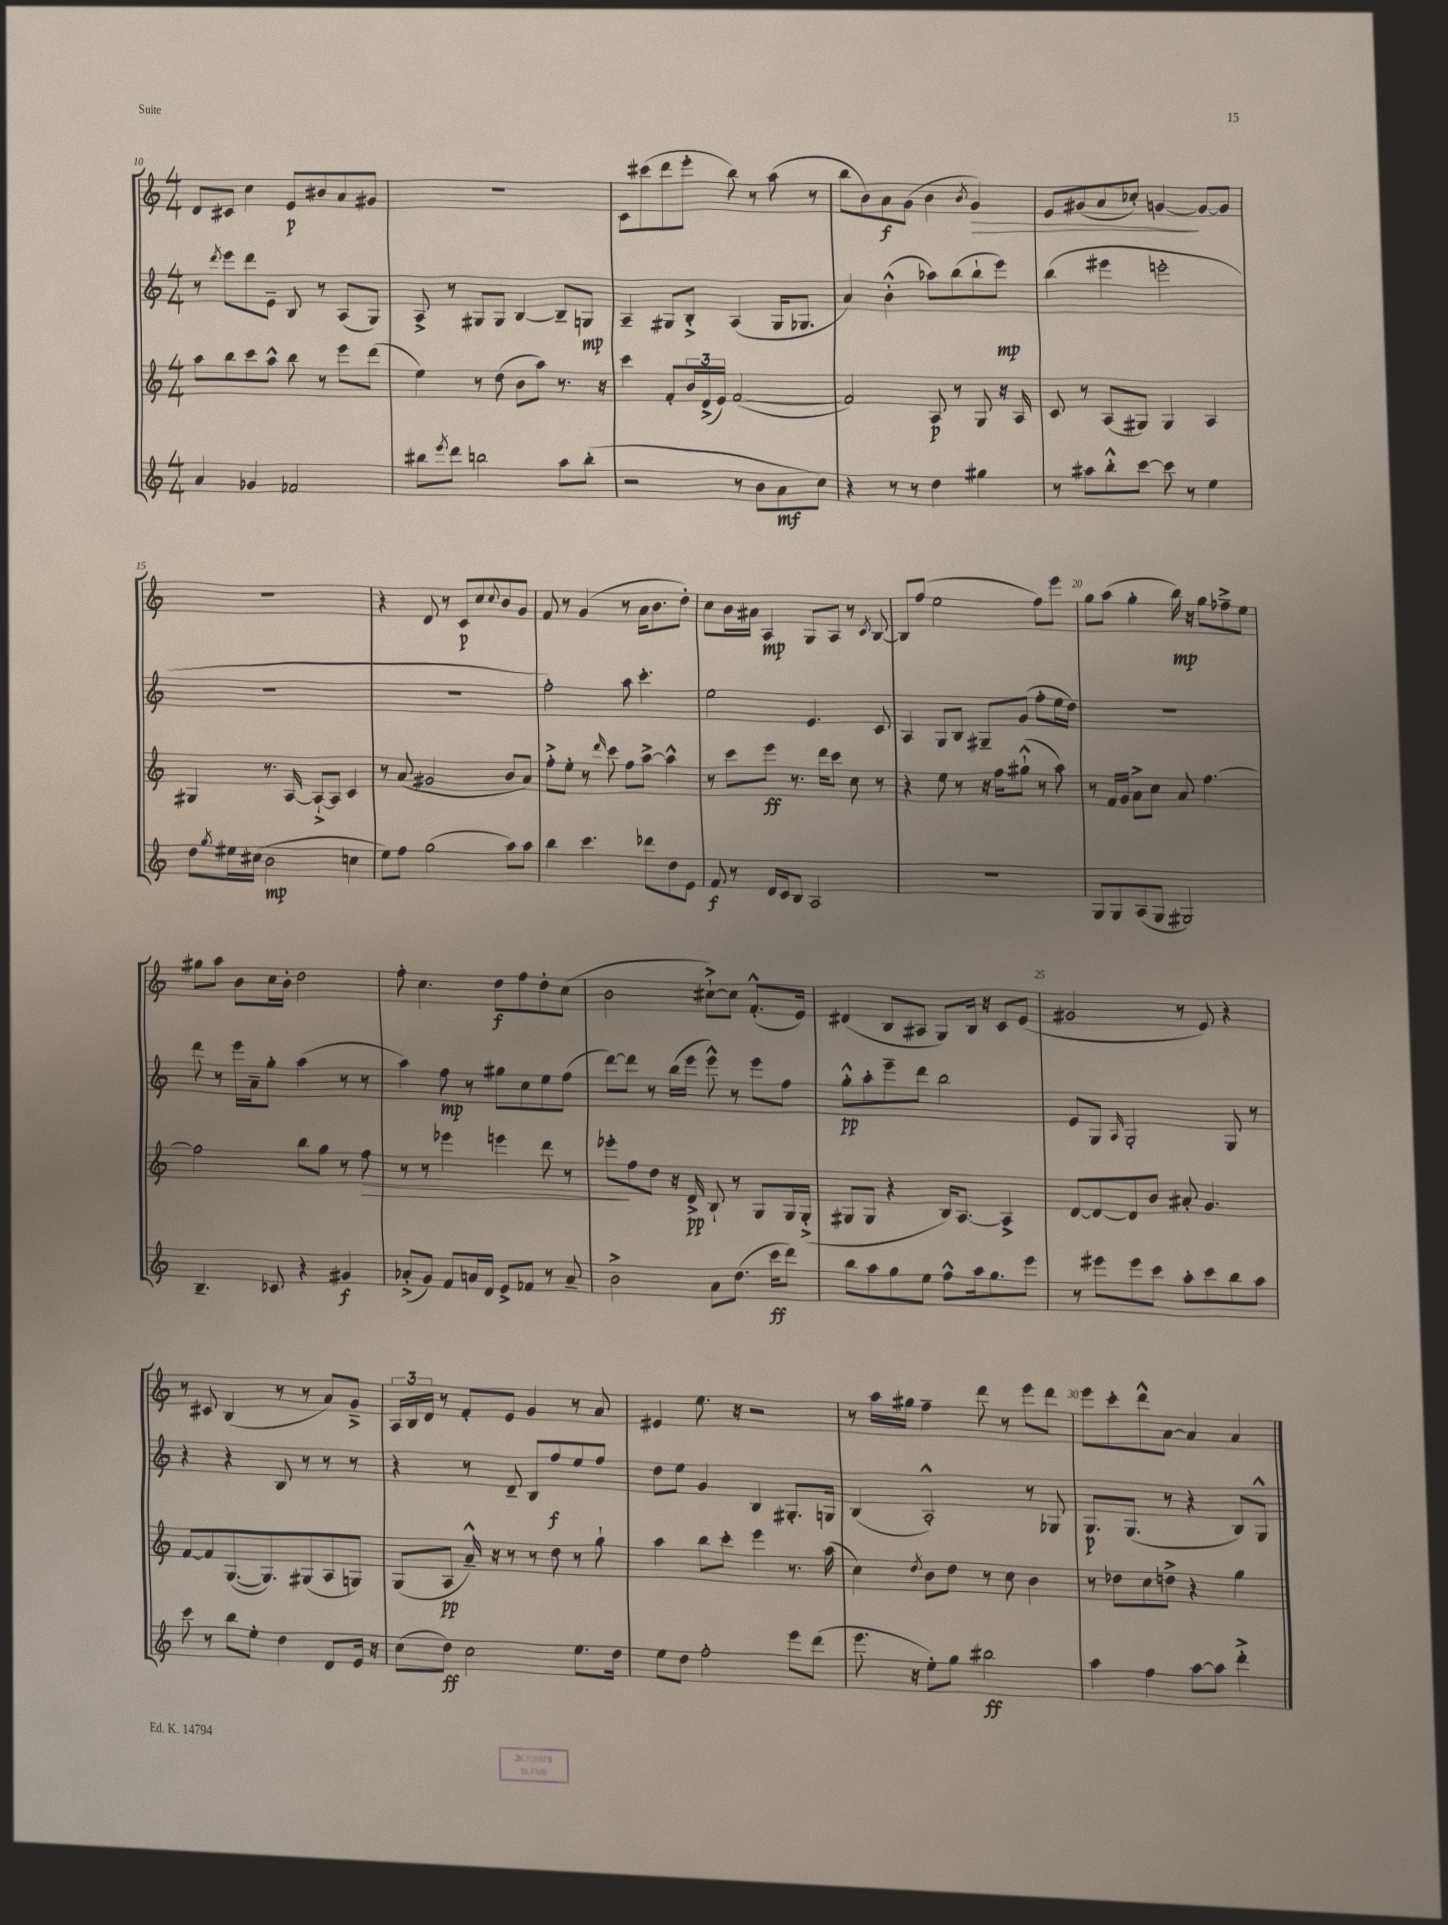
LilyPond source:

<<
\new StaffGroup <<
\new Staff = "s0" {
    \clef treble \key c \major \numericTimeSignature \time 4/4
    d'8 cis'8 c''4 e'8\p bis'8 a'8 gis'8 |
    R1 |
    c'8 cis'''8( d'''8 e'''8-. b''8) r8 a''8( r8 |
    b''8 b'8) a'8\f g'8( b'4 \acciaccatura { b'8 } g'4\>) |
    e'8 gis'8( a'8 ces''8-.) g'4~\! g'8~ g'8 |
    R1 |
    r4 d'8 r8 c'8\p c''8 \appoggiatura { c''8 } b'8 g'8 |
    f'8 r8 g'4( r8 a'16 b'8. d''8-.) |
    c''8 b'16 ais'16 a4\mp g8 a8 r8 \acciaccatura { c'8 } b8~ |
    b8 f''8( e''2 f''8) e'''8 |
    g''8 a''8( g''4-. b''16\mp) r16 g''8 fes''8---> e''8 |
    gis''8 a''8 b'8 c''16 b'16-. d''2 |
    f''8-. c''4. d''8\f f''8 d''8-. c''8( |
    b'2 cis''8~-!->) cis''8 f'8.-.-^( e'16) |
    dis'4( b8 ais8 g8) b16 r16 c'8 e'8( |
    gis'2 r8 e'8) r4 |
    r8 cis'8 b4( r8 r8 a'8) g'8---> |
    \tuplet 3/2 { a16 b16 d'16 } r8 f'8-. e'8 g'4 r8 a'8 |
    eis'4 e''8. r16 r2 |
    r8 a''16 gis''16 f''4-- d'''8 r8 e'''8 d'''8 |
    e'''8 c'''8-. d'''8-^ a'8~ a'4 a'4 \bar "|." |
}
\new Staff = "s1" {
    \clef treble \key c \major \numericTimeSignature \time 4/4
    r8 \acciaccatura { d'''8 } e'''8 d'''8 e'8-- b8 r8 a8( g8) |
    a8-> r8 gis8 gis8 b4~ b8-- g8\mp |
    a4-- gis8 b8-.-> a4( gis16 ges8. |
    a'4) b'4-.-^( aes''8) b''8( b''8-! e'''8\mp) |
    b''4( eis'''4 e'''2-. |
    r1 |
    r1 |
    f''2-.) a''8 c'''4.-. |
    e''2 e'4. c'8 |
    a4 g8 b8 gis8-- g'8( f''8-. e''16 d''16) |
    R1 |
    d'''8 r8 e'''16 a'16-- g''8-. a''4( r8 r8 |
    a''4) f''8\mp r8 gis''8 c''8 e''8 f''8( |
    d'''8~) d'''8 r8 b''16( e'''16 e'''8-^) r8 e'''8 f''8 |
    g''8-.-^\pp a''8-. e'''8-- d'''8 b''2 |
    e'8 g8 \grace { a16 } g2-. g8 r8 |
    r4 r4 b8 r8 r8 r8 |
    r4 r8 d'8-- b8 f''8\f e''8 f''8 |
    d''8 e''8 g'4 b4 gis8.-. g16 |
    b4( a2-.-^) r8 ges8 |
    g8.\p g8.( r8 r4 b8) g8-^ \bar "|." |
}
\new Staff = "s2" {
    \clef treble \key c \major \numericTimeSignature \time 4/4
    a''8 b''8 c'''8 a''8-^ b''8 r8 e'''8 d'''8( |
    e''4) r8 d''8( b'8 a''8) r8. r16 |
    c'''4 f'8-. \tuplet 3/2 { b'16 d'16->( e'16) } f'2~( |
    f'2) a8\p r8 g8 r16 a16 |
    c'8 r8 a8( gis8) gis4 a4 |
    gis4 r8. a16~ a8~-!-> a8 c'4 |
    r8 a'8( gis'2 b'8 a'8) |
    f''8-.-> e''8-. r8 \grace { d'''16 } c'''8 f''8 a''8~-> a''4-^ |
    r8 c'''8 e'''8\ff r8. d'''16 c'''8 c''8 r8 |
    r4 e''8 r8 r16 f''16 gis''8-!-^( r8 a''8) |
    r8 f'16 g'16 a'8-> c''8 a'8 f''4.~ |
    f''2 b''8 g''8 r8 f''8\> |
    r8 r8 ees'''4 e'''4 d'''8 r8 |
    ees'''8-.\! f''8 d''8 r16 d'16->\pp b8-! r8 g8 g16 g16-.->( |
    gis8 gis8 r4 b16) a8.~ a4-> |
    d'8~ d'8~ d'8 b'8 ais'8-. g'4. |
    f'8~ f'8 g8.~( g8.) gis8( a8 g8) |
    g8( a8\pp a'16---^) r16 r8 r8 d''8 r8 g''8-! |
    a''4 b''8 c'''8-. e'''4 r8. a''16( |
    c''4) \acciaccatura { d''8 } b'8 d''8 r8 c''8 b'4 |
    r8 des''8 c''8 d''8-> r4 g''4 \bar "|." |
}
\new Staff = "s3" {
    \clef treble \key c \major \numericTimeSignature \time 4/4
    a'4 ges'4 fes'2 |
    bis''8 \acciaccatura { e'''8 } d'''8 b''2 a''8 b''8-.( |
    r2 r8 b'8 a'8\mf c''8) |
    r4 r8 r8 d''4 gis''4 |
    r8 ais''8 b''8-.-^ c'''8~ c'''8 r8 e''4 |
    d''8 \acciaccatura { g''8 } eis''16 cis''16( b'2\mp c''4 |
    e''8) f''8 g''2( a''8) a''8 |
    b''4 c'''4. des'''8 d''8 e'8 |
    f'8\f r8 d'16 c'16 b8 a2 |
    r1 |
    g8 g8 a8( g8 gis2) |
    b4.-- ces'8 r4 gis'4\f |
    aes'8-.->( g'8) f'8 a'16 d'16 e'8-> fes'8 r8 a'8-- |
    b'2-> a'8 d''8.( c'''16\ff d'''8) |
    b''8 a''8 g''8 e''8 f''8-^ a''16 g''8. e'''8 |
    r8 eis'''8 eis'''8 c'''8 a''8-. c'''8 b''8 a''8 |
    c'''8 r8 b''8 e''8-. d''4 d'8 e'16 r16 |
    c''8( d''8\ff) c''2 e''8. d''16 |
    e''8 d''8 f''2-. e'''8 d'''8( |
    e'''8. r16 e''8-.) g''8 bis''2\ff |
    a''4 f''4 a''8~ a''8 d'''4-.-> \bar "|." |
}
>>
>>
\layout { \context { \Score currentBarNumber = #10 \override BarNumber.break-visibility = ##(#f #t #t) barNumberVisibility = #(every-nth-bar-number-visible 5) } }
